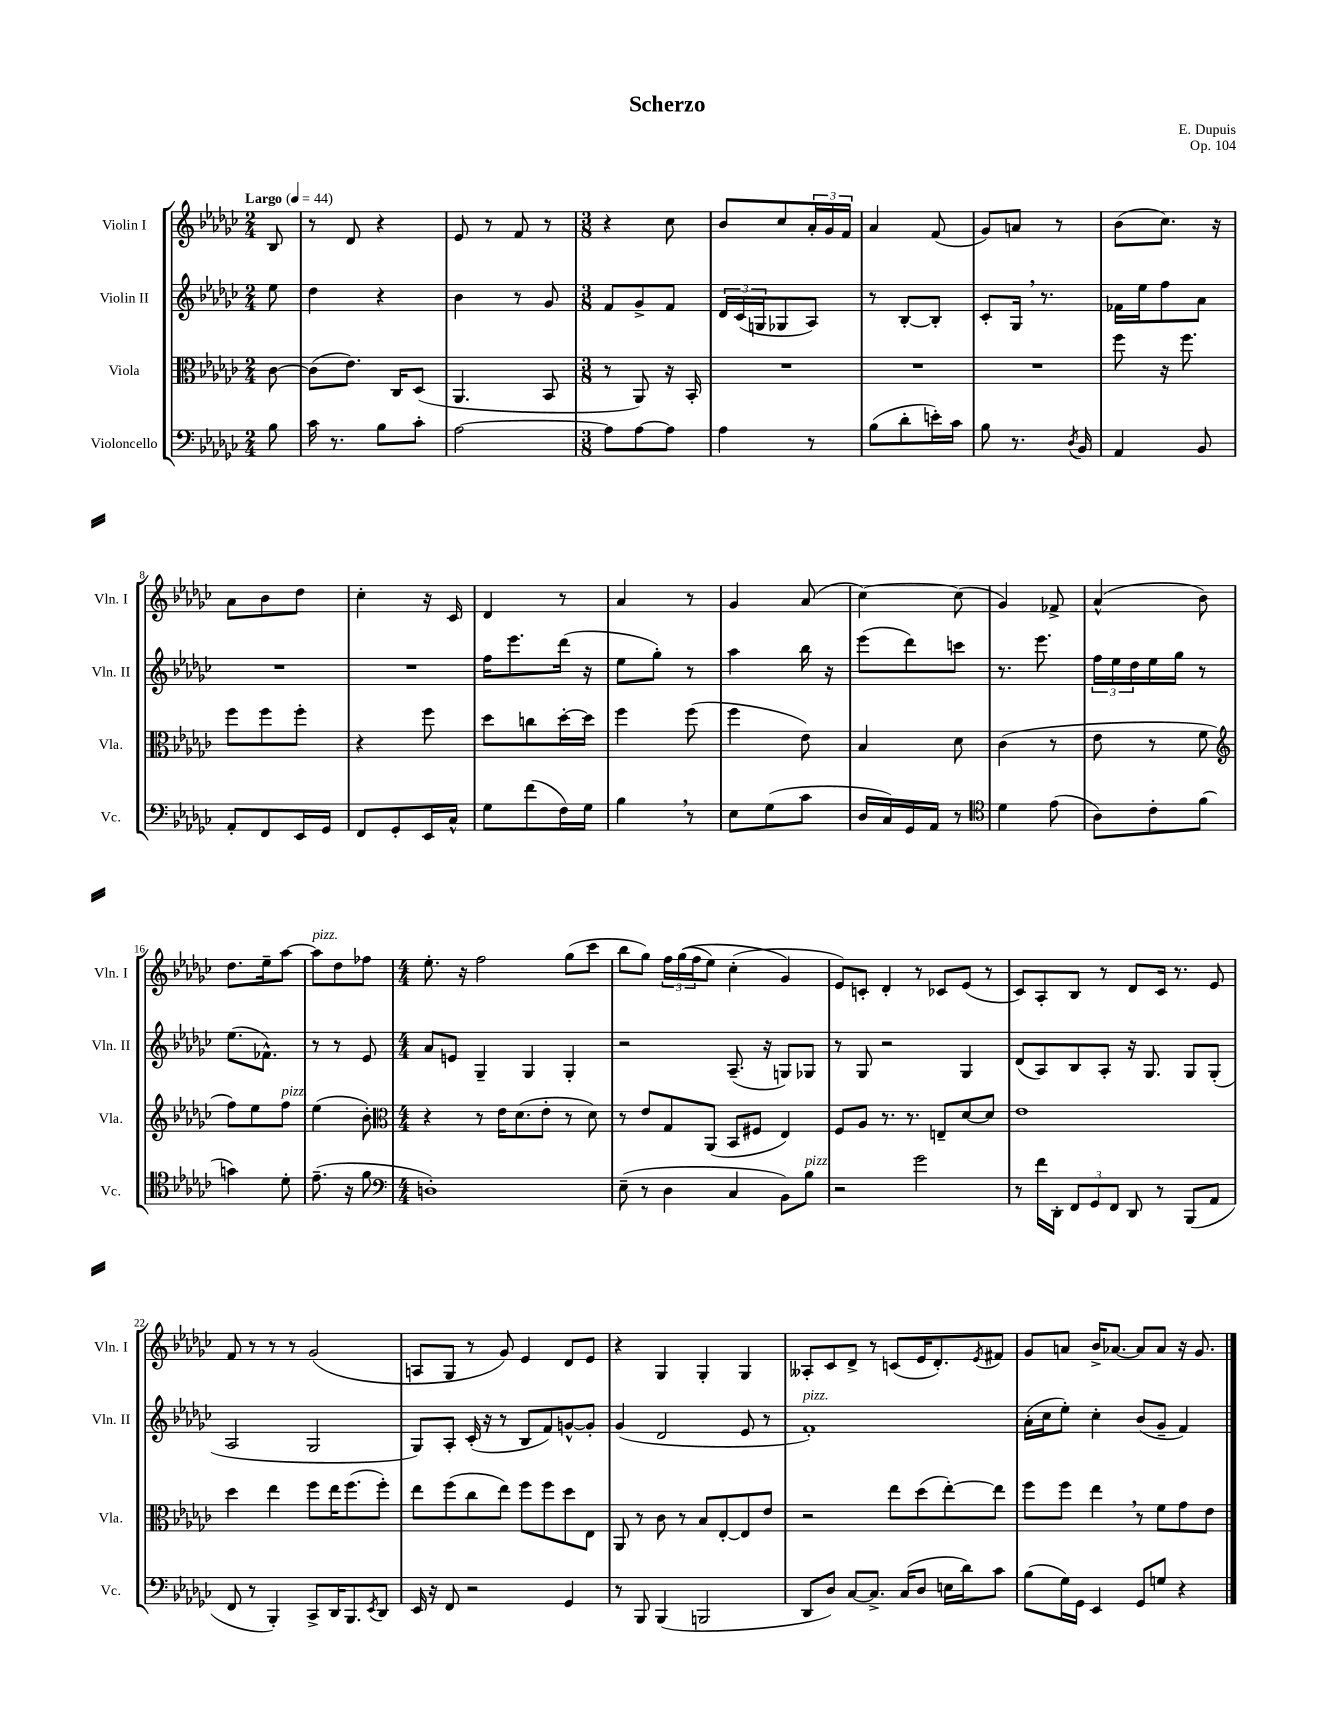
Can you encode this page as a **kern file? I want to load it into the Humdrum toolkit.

**kern	**kern	**kern	**kern
*staff4	*staff3	*staff2	*staff1
*clefF4	*clefC3	*clefG2	*clefG2
*k[b-e-a-d-g-c-]	*k[b-e-a-d-g-c-]	*k[b-e-a-d-g-c-]	*k[b-e-a-d-g-c-]
*M2/4	*M2/4	*M2/4	*M2/4
*MM44	*MM44	*MM44	*MM44
8B-	[8c-	8ee-	8B-
=	=	=	=
16c-	(8c-]	4dd-	8r
8.r	.	.	.
.	8.e-)	.	8d-
8B-	.	4r	4r
.	16C-	.	.
8c-'	(8D-	.	.
=	=	=	=
[2A-	4.AA-	4b-	8e-
.	.	.	8r
.	.	8r	8f
.	8BB-	8g-	8r
=	=	=	=
*M3/8	*M3/8	*M3/8	*M3/8
8A-]	8r	8f	4r
[8A-	8AA-)	8g-^	.
8A-]	16r	8f	8cc-
.	16BB-'	.	.
=	=	=	=
4A-	4.r	24d-	8b-
.	.	(24c-	.
.	.	24G	.
.	.	8G-	8cc-
8r	.	8A-)	24a-'
.	.	.	24g-
.	.	.	24f
=	=	=	=
(8B-	4.r	8r	4a-
8d-'	.	[8B-'	.
16e')	.	8B-']	(8f
16c-	.	.	.
=	=	=	=
8B-	4.r	8c-'	8g-)
8.r	.	16G-	8a
.	.	8.r	.
.	.	.	8r
8qD-	.	.	.
16BB-	.	.	.
=	=	=	=
4AA-	8ff	16f-	(8b-
.	.	16ee-	.
.	16r	8ff	8.cc-)
.	8.ff	.	.
8BB-	.	8a-	.
.	.	.	16r
=	=	=	=
8AA-'	8ff	4.r	8a-
8FF	8ff	.	8b-
16EE-	8ff'	.	8dd-
16GG-	.	.	.
=	=	=	=
8FF	4r	4.r	4cc-'
8GG-'	.	.	.
16EE-	8ff	.	16r
16C-^^	.	.	16c-
=	=	=	=
8G-	8dd-	16ff	4d-
.	.	8.eee-	.
(8f	8cc	.	.
16F)	[16dd-'	(16ddd-	8r
16G-	16dd-]	16r	.
=	=	=	=
4B-	4ff	8ee-	4a-
.	.	8gg-')	.
8r	(8ff	8r	8r
=	=	=	=
8E-	4ff	4aa-	4g-
(8G-	.	.	.
8c-	8e-)	16bb-	(8a-
.	.	16r	.
=	=	=	=
16D-	4B-	(8eee-	[4cc-)
16C-)	.	.	.
16GG-	.	8ddd-)	.
16AA-	.	.	.
8r	8d-	8ccc	(8cc-]
=	=	=	=
*clefC4	*	*	*
4d-	(4c-	8.r	4g-)
.	.	8.eee-	.
(8e-	8r	.	8f-^
=	=	=	=
8A-)	8e-	24ff	(4a-^^
.	.	24ee-	.
.	.	24dd-	.
8c-'	8r	16ee-	.
.	.	16gg-	.
(8f	8f	8r	8b-)
=	=	=	=
*	*clefG2	*	*
4g)	8ff)	(8.ee-	8.dd-
.	8ee-	.	.
.	.	8.f-^^)	16ee-~
8d-'	8ff	.	[8aa-
=	=	=	=
(8.e-~	(4ee-	8r	8aa-]
.	.	8r	8dd-
16r	.	.	.
8f	8b-')	8e-	8ff-
=	=	=	=
*clefF4	*clefC3	*	*
*M4/4	*M4/4	*M4/4	*M4/4
1D')	4r	8a-	8.ee-'
.	.	8e	.
.	.	.	16r
.	8r	4G-~	2ff
.	16e-	.	.
.	(8.d-	.	.
.	.	4G-	.
.	8e-'	.	.
.	8r	4G-'	(8gg-
.	8d-)	.	8ccc-
=	=	=	=
(8E-~	8r	2r	8bb-
8r	8e-	.	8gg-)
4D-	8G-	.	24ff
.	.	.	&((24gg-
.	.	.	24ff
.	(8AA-	.	8ee-)
4C-	8BB-	(8.A-~	(4cc-'
.	8F#	.	.
.	.	16r	.
8BB-)	4E-)	8G)	4g-&)
8B-	.	8G-	.
=	=	=	=
2r	8F	8r	8e-)
.	8A-	8G-	8c'
.	8.r	2r	4d-'
.	8.r	.	.
2g-	.	.	8r
.	8E~	.	8c-
.	[8d-	4G-	(8e-
.	8d-]	.	8r
=	=	=	=
8r	1e-	(8d-	8c-)
16f	.	8A-)	8A-'
16DD-'	.	.	.
12FF	.	8B-	8B-
12GG-	.	.	.
.	.	8A-'	8r
12FF	.	.	.
8DD-	.	16r	8d-
.	.	8.G-	.
8r	.	.	16c-
.	.	.	8.r
(8BBB-	.	8G-	.
8AA-	.	(8G-'	8e-
=	=	=	=
8FF	4dd-	2A-	8f
8r	.	.	8r
4BBB-')	4ee-	.	8r
.	.	.	8r
8CC-^	8ff	2G-	(2g-
16DD-	16ee-	.	.
8.BBB-	(8.ff	.	.
8qEE-	.	.	.
8DD-	8ff')	.	.
=	=	=	=
16EE-	8ee-	8G-)	8A
16r	.	.	.
8FF	(8ff	8A-'	8G-
2r	8cc-	(16c-'	8r
.	.	16r	.
.	8ee-)	8r	8g-)
.	8ff	8B-	4e-
.	8ff	8f)	.
4GG-	8dd-	[8g^^	8d-
.	8E-	8g']	8e-
=	=	=	=
8r	8AA-	(4g-	4r
8BBB-	8r	.	.
(4BBB-	8c-	2d-	4G-
.	8r	.	.
2BBB	8B-	.	4G-'
.	[8E-'	.	.
.	8E-]	8e-	4G-
.	8e-	8r	.
=	=	=	=
8DD-	2r	1f')	8A--'
8D-)	.	.	8c-
[8C-	.	.	8d-^
8.C-^]	.	.	8r
.	8ee-	.	(8c
(16C-	.	.	.
8D-	(8dd-	.	16e-
.	.	.	8.d-')
16E	[8ee-')	.	.
16d-)	.	.	.
.	.	.	8qe-
8c-	8ee-]	.	8f#
=	=	=	=
(8B-	8ff	(16a-'	8g-
.	.	16cc-	.
16G-)	8ff	8ee-')	8a
16GG-	.	.	.
4EE-	4ee-	4cc-'	16b-^
.	.	.	[8.a-
8GG-	8r	(8b-	8a-]
8G	8f	8g-~	8a-
4r	8g-	4f)	16r
.	.	.	8.g-
.	8e-	.	.
==	==	==	==
*-	*-	*-	*-
